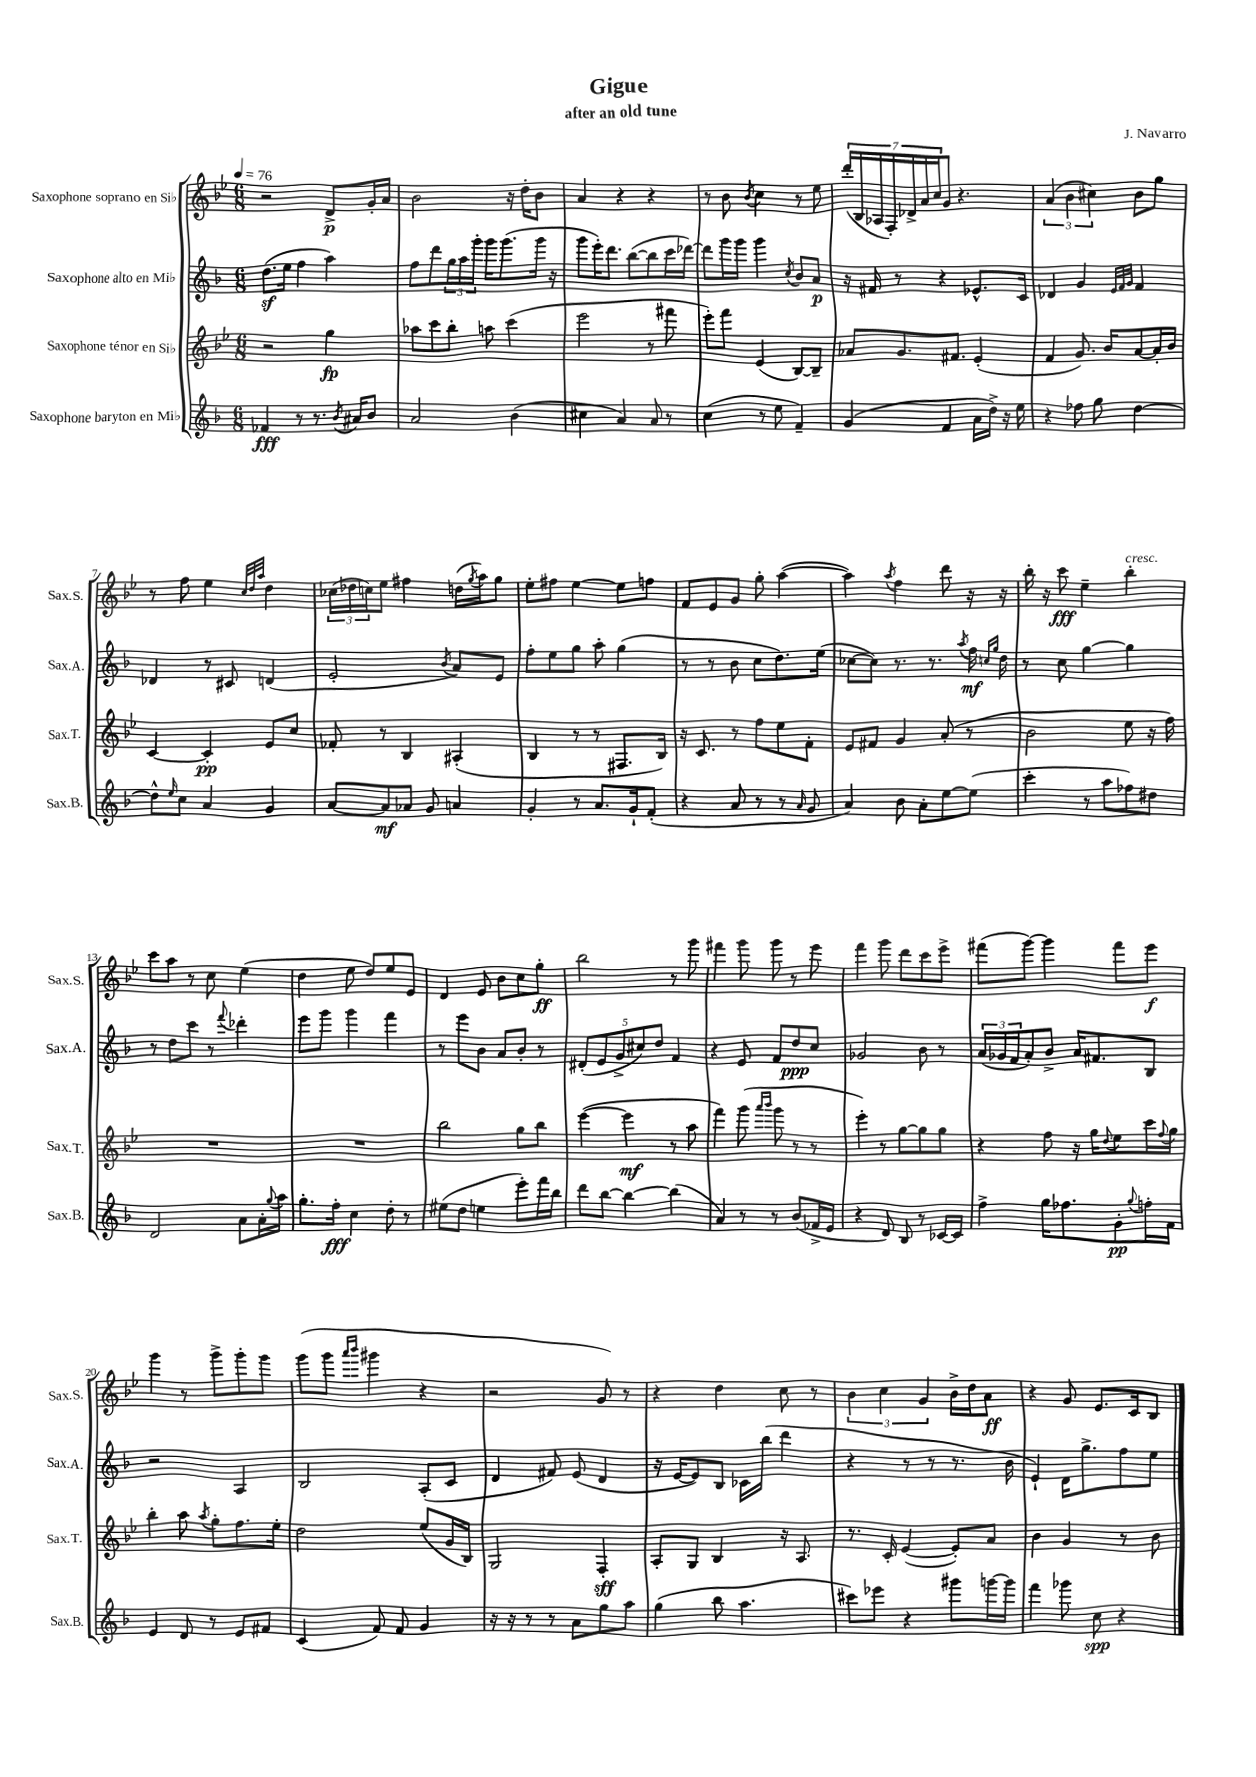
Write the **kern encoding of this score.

**kern	**kern	**kern	**kern
*staff4	*staff3	*staff2	*staff1
*clefG2	*clefG2	*clefG2	*clefG2
*k[b-]	*k[b-e-]	*k[b-]	*k[b-e-]
*M6/8	*M6/8	*M6/8	*M6/8
*MM76	*MM76	*MM76	*MM76
4f-	2r	(8.dd	2r
.	.	16ee	.
8r	.	4ff	.
8.r	.	.	.
.	4gg	4aa)	8d^
8qb-	.	.	.
16a#	.	.	.
8b-	.	.	16g'
.	.	.	16a
=	=	=	=
2a	8aa-	8ff	2b-
.	8ccc	8ddd	.
.	8bb-'	24gg	.
.	.	24aa	.
.	.	24ggg'	.
.	8aa	16ggg	.
.	.	(8.ggg	.
(4b-	(4ccc	.	16r
.	.	.	16dd'
.	.	16ggg	8b-
.	.	16r	.
=	=	=	=
4cc#	2eee-	8ggg	4a
.	.	16eee')	.
.	.	8.ddd	.
4a)	.	.	4r
.	.	([8bb-	.
8a	8r	8bb-]	4r
8r	8fff#	16ccc	.
.	.	[16ddd-)	.
=	=	=	=
(4cc	8eee-')	8ddd-]	8r
.	8fff	16ggg	8b-
.	.	16ggg	.
.	.	.	8qb-
8r	(4e-	4ggg	4cc
8ee	.	.	.
.	.	8qcc	.
4f~)	[8B-)	8b-	8r
.	8B-~]	8a	8ee-
=	=	=	=
(4g	8a-	16r	(28ddd'
.	.	.	28B-
.	.	16f#	.
.	.	.	28A-
.	.	.	28F')
.	8.g	8r	.
.	.	.	28d-^
.	.	.	28a
.	.	.	28cc
4f	.	4r	8g
.	8.f#	.	.
.	.	.	4.r
16a	(4e-'	8.e-^^	.
16dd^)	.	.	.
16r	.	.	.
16ee	.	16c	.
=	=	=	=
4r	4f	4d-	(6a
.	.	.	6b-
8ff-	8.g)	4g	.
.	.	.	6cc#)
8gg	.	.	.
.	16b-	.	.
.	.	32qqe	.
.	.	32qqf	.
.	.	32qqg	.
[4dd	[8a	4f	8b-
.	16a']	.	8gg
.	16b-	.	.
=	=	=	=
8dd^^]	[4c	4d-	8r
16qqee	.	.	.
8cc	.	.	8ff
4a	4c']	8r	4ee-
.	.	8c#	.
.	.	.	32qqcc
.	.	.	32qqdd
.	.	.	32qqaa
4g	8e-	(4d	4dd
.	8cc	.	.
=	=	=	=
[8a	8f-'	2e'	(24cc-
.	.	.	24dd-
.	.	.	24cc)
8a]	8r	.	8ee-
8a-	4B-	.	4ff#
8g	.	.	.
.	.	8qb-	.
4a	(4A#'	8a)	(16dd
.	.	.	8qgg
.	.	.	16aa)
.	.	8e	8gg
=	=	=	=
4g'	4B-	8ff'	8ee-'
.	.	8ee	8ff#
8r	8r	8gg	[4ee-
8.a	8r	8aa'	.
.	8.F#	(4gg	8ee-]
16g`	.	.	.
(8f'	.	.	8ff
.	16B-)	.	.
=	=	=	=
4r	16r	8r	8f
.	8.c	.	.
.	.	8r	8e-
8a	8r	8b-	8g
8r	8ff	8cc	8gg'
8r	8ee-	8.dd)	([4aa
16qqa	.	.	.
8g	8f'	.	.
.	.	(16ee	.
=	=	=	=
4a)	8e-	[8cc-	4aa])
.	8f#	8cc-])	.
.	.	.	8qaa
8b-	4g	8.r	4ff
8a'	.	.	.
.	.	8.r	.
[8ee	(8a'	.	8ddd
.	.	8qaa	.
(8ee]	8r	16ff	16r
.	.	16qqcc	.
.	.	16qqgg	.
.	.	16dd	16r
=	=	=	=
4ccc'	2b-	8r	16bb-'
.	.	.	16r
.	.	8cc	8ccc
8r	.	[4gg	4ee-~
8aa	.	.	.
8ff-)	8ee-	4gg]	4bb-'
8dd#	16r	.	.
.	16ff)	.	.
=	=	=	=
2d	2.r	8r	8ccc
.	.	8dd	8aa
.	.	8ccc	8r
.	.	8r	8cc
.	.	8qqfff	.
8a	.	4ddd-'	(4ee-
16a'	.	.	.
8qqgg	.	.	.
16aa	.	.	.
=	=	=	=
8.gg'	2.r	8eee	4dd
.	.	8ggg	.
16ff'	.	.	.
4cc	.	4ggg	8ee-
.	.	.	8dd)
8dd'	.	4fff	8ee-
8r	.	.	8e-
=	=	=	=
(8ee#	2bb-	8r	4d
8dd	.	8eee	.
4ee	.	8b-	8e-
.	.	8a	8b-
8eee')	8gg	8b-'	8cc
16fff	8bb-	8r	8gg'
16bb-	.	.	.
=	=	=	=
8ddd	([4eee-	(10d#'	2bb-
.	.	10e	.
[8bb-	.	.	.
.	.	10g^	.
4bb-_	4eee-]	.	.
.	.	10cc#)	.
.	.	10dd	.
(4bb-]	8r	4f	8r
.	8aa	.	8ggg
=	=	=	=
4a)	4fff)	4r	4fff#
8r	(8ggg	8e	8ggg
.	16qqaaa	.	.
.	16qqbbb-	.	.
8r	8ggg	8f	8ggg
(8b-	8r	8dd	8r
16f-^	8r	8cc	8eee-
16e	.	.	.
=	=	=	=
4r	4eee-')	2g-	4fff
8d)	8r	.	8ggg
8B-	[8gg	.	8ddd
8r	8gg]	8b-	8ccc
[16c-	8gg	8r	8eee-^
16c-]	.	.	.
=	=	=	=
4ff^	4r	(24a	(8fff#
.	.	24g-	.
.	.	24f	.
.	.	8a')	[8ggg)
16gg	8ff	8b-^	4ggg]
8.ff-	.	.	.
.	16r	16a	.
.	16gg	8.f#	.
.	8qqdd	.	.
8g'	8ee-	.	8fff#
8qqgg	.	.	.
16ff'	16ccc	8B-	8eee-
.	8qqff	.	.
16f	16gg	.	.
=	=	=	=
4e	4bb-'	2r	4ggg
8d	8aa	.	8r
.	8qaa	.	.
8r	8gg'	.	8ggg^
8e	8.ff	4A	8ggg'
8f#	.	.	8ggg
.	16ee-'	.	.
=	=	=	=
(4c	2dd	2B-	(8ggg
.	.	.	8ggg
.	.	.	16qqaaa
.	.	.	16qqbbb-
8f)	.	.	4ggg#
8f	.	.	.
4g	(8ee-	(8A'	4r
.	16g	8c	.
.	16B-)	.	.
=	=	=	=
16r	2G	4d	2r
16r	.	.	.
8r	.	.	.
8r	.	8f#)	.
8a	.	(8e	.
8gg	4F'	4d	8g)
8aa	.	.	8r
=	=	=	=
(4gg	8A'	16r	4r
.	.	[16e	.
.	8G	8e])	.
8bb-	4B-	8B-	4dd
4.aa	.	16c-	.
.	.	(16bb-	.
.	16r	4ddd	8cc
.	8.A	.	.
.	.	.	8r
=	=	=	=
8ccc#)	8.r	4r	6b-
8eee-	.	.	.
.	.	.	6cc
.	16c'	.	.
4r	([4e-	8r	.
.	.	.	6g
.	.	8r	.
8ggg#	8e-'])	8.r	16b-^
.	.	.	16dd
[16ggg	8a	.	8a
16ggg]	.	16b-	.
=	=	=	=
4fff	4b-	4e`)	4r
8ggg-	4g	16d	8g
.	.	8.gg^	.
8cc	.	.	8.e-
4r	8r	8ff	.
.	.	.	16c
.	8b-	8ee	8B-
==	==	==	==
*-	*-	*-	*-
